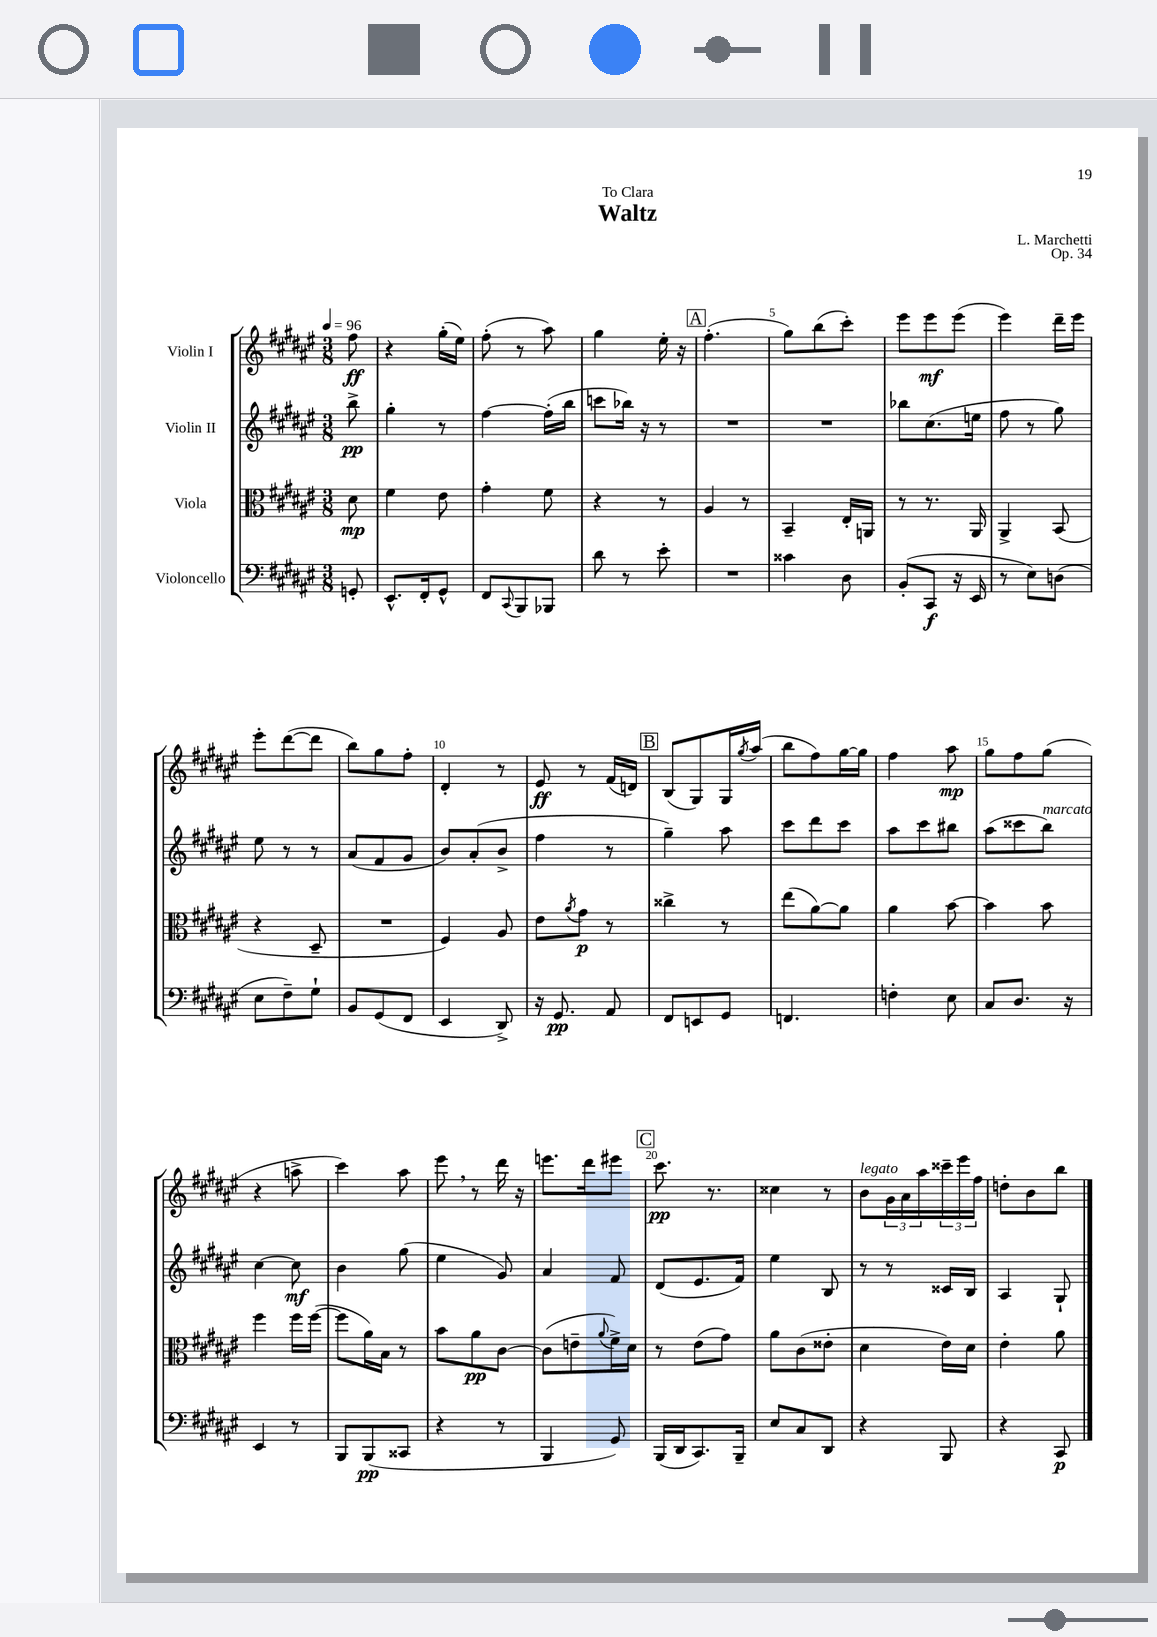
\header { title = "Waltz" composer = "L. Marchetti" dedication = "To Clara" opus = "Op. 34" }
<<
\new StaffGroup <<
\new Staff = "s0" \with { instrumentName = "Violin I" } {
    \clef treble \key fis \major \numericTimeSignature \time 3/8 \partial 8 \tempo 4 = 96
    fis''8\ff |
    r4 gis''16-.( eis''16) |
    fis''8-.( r8 ais''8) |
    gis''4 eis''16-. r16 |
    \mark \markup { \box "A" } fis''4.-.( |
    gis''8) b''8( cis'''8-.) |
    eis'''8 eis'''8\mf eis'''8( |
    eis'''4) dis'''16-- eis'''16 |
    eis'''8-. dis'''8~( dis'''8 |
    b''8) gis''8 fis''8-. |
    dis'4-. r8 |
    eis'8\ff r8 fis'16( d'16) |
    \mark \markup { \box "B" } b8( gis8) gis16 \acciaccatura { gis''8 } ais''16( |
    b''8 fis''8) gis''16~ gis''16 |
    fis''4 ais''8\mp |
    gis''8 fis''8 gis''8( |
    r4 a''8-> |
    cis'''4) ais''8 |
    eis'''8 \breathe r8 dis'''16 r16 |
    e'''8. dis'''16 eis'''8 |
    \mark \markup { \box "C" } cis'''8.\pp r8. |
    cisis''4 r8 |
    b'8^\markup { \italic "legato" } \tuplet 3/2 { gis'16 ais'16 ais''16 } \tuplet 3/2 { cisis'''16-- eis'''16 fis''16 } |
    d''8-. b'8 b''8 \bar "|." |
}
\new Staff = "s1" \with { instrumentName = "Violin II" } {
    \clef treble \key fis \major \numericTimeSignature \time 3/8 \partial 8
    b''8->\pp |
    gis''4-. r8 |
    fis''4~ fis''16-.( b''16 |
    c'''8 bes''16) r16 r8 |
    \mark \markup { \box "A" } R4. |
    R4. |
    bes''8 cis''8.( e''16 |
    fis''8 r8 gis''8) |
    eis''8 r8 r8 |
    ais'8( fis'8 gis'8 |
    b'8) ais'8-.( b'8-> |
    fis''4 r8 |
    \mark \markup { \box "B" } gis''4--) ais''8 |
    cis'''8 dis'''8 cis'''8 |
    ais''8 cis'''8 bis''8 |
    ais''8( cisis'''8 b''8^\markup { \italic "marcato" }) |
    cis''4~ cis''8\mf |
    b'4 gis''8( |
    eis''4 gis'8) |
    ais'4 fis'8 |
    \mark \markup { \box "C" } dis'8( eis'8. fis'16) |
    eis''4 b8 |
    r8 r8 cisis'16 b16 |
    ais4 gis8-! \bar "|." |
}
\new Staff = "s2" \with { instrumentName = "Viola" } {
    \clef alto \key fis \major \numericTimeSignature \time 3/8 \partial 8
    dis'8\mp |
    fis'4 eis'8 |
    gis'4-. fis'8 |
    r4 r8 |
    \mark \markup { \box "A" } ais4 r8 |
    b,4-- eis16-. a,16 |
    r8 r8. ais,16 |
    ais,4-> b,8( |
    r4 dis8-- |
    R4. |
    fis4) ais8 |
    eis'8 \acciaccatura { ais'8 } gis'8\p r8 |
    \mark \markup { \box "B" } cisis''4-> r8 |
    eis''8( ais'8~) ais'8 |
    ais'4 b'8~ |
    b'4 b'8 |
    fis''4 fis''16 fis''16~( |
    fis''8 ais'16) b16 r8 |
    b'8 ais'8\pp cis'8~ |
    cis'8( e'8-- \appoggiatura { ais'8 } fis'16->) dis'16 |
    \mark \markup { \box "C" } r8 eis'8( gis'8) |
    ais'8 cis'8( eisis'8-. |
    dis'4 eis'16) dis'16 |
    eis'4-. ais'8 \bar "|." |
}
\new Staff = "s3" \with { instrumentName = "Violoncello" } {
    \clef bass \key fis \major \numericTimeSignature \time 3/8 \partial 8
    g,8-. |
    eis,8.-^ fis,16-. gis,8-^ |
    fis,8 \appoggiatura { cis,8 } b,,8 bes,,8 |
    dis'8 r8 eis'8-. |
    \mark \markup { \box "A" } R4. |
    cisis'4 dis8 |
    b,8-.( cis,8\f r16 eis,16 |
    r8 eis8) d8( |
    eis8 fis8--) gis8-! |
    b,8 gis,8( fis,8 |
    eis,4 dis,8->) |
    r16 gis,8.\pp ais,8 |
    \mark \markup { \box "B" } fis,8 e,8 gis,8 |
    f,4. |
    f4-. eis8 |
    cis8 dis8. r16 |
    eis,4 r8 |
    b,,8 b,,8\pp( cisis,8 |
    r4 r8 |
    b,,4 gis,8) |
    \mark \markup { \box "C" } b,,16( dis,16 cis,8.) b,,16-- |
    eis8 cis8 dis,8 |
    r4 b,,8 |
    r4 cis,8\p \bar "|." |
}
>>
>>
\layout { \context { \Score \override BarNumber.break-visibility = ##(#f #t #t) barNumberVisibility = #(every-nth-bar-number-visible 5) } }
